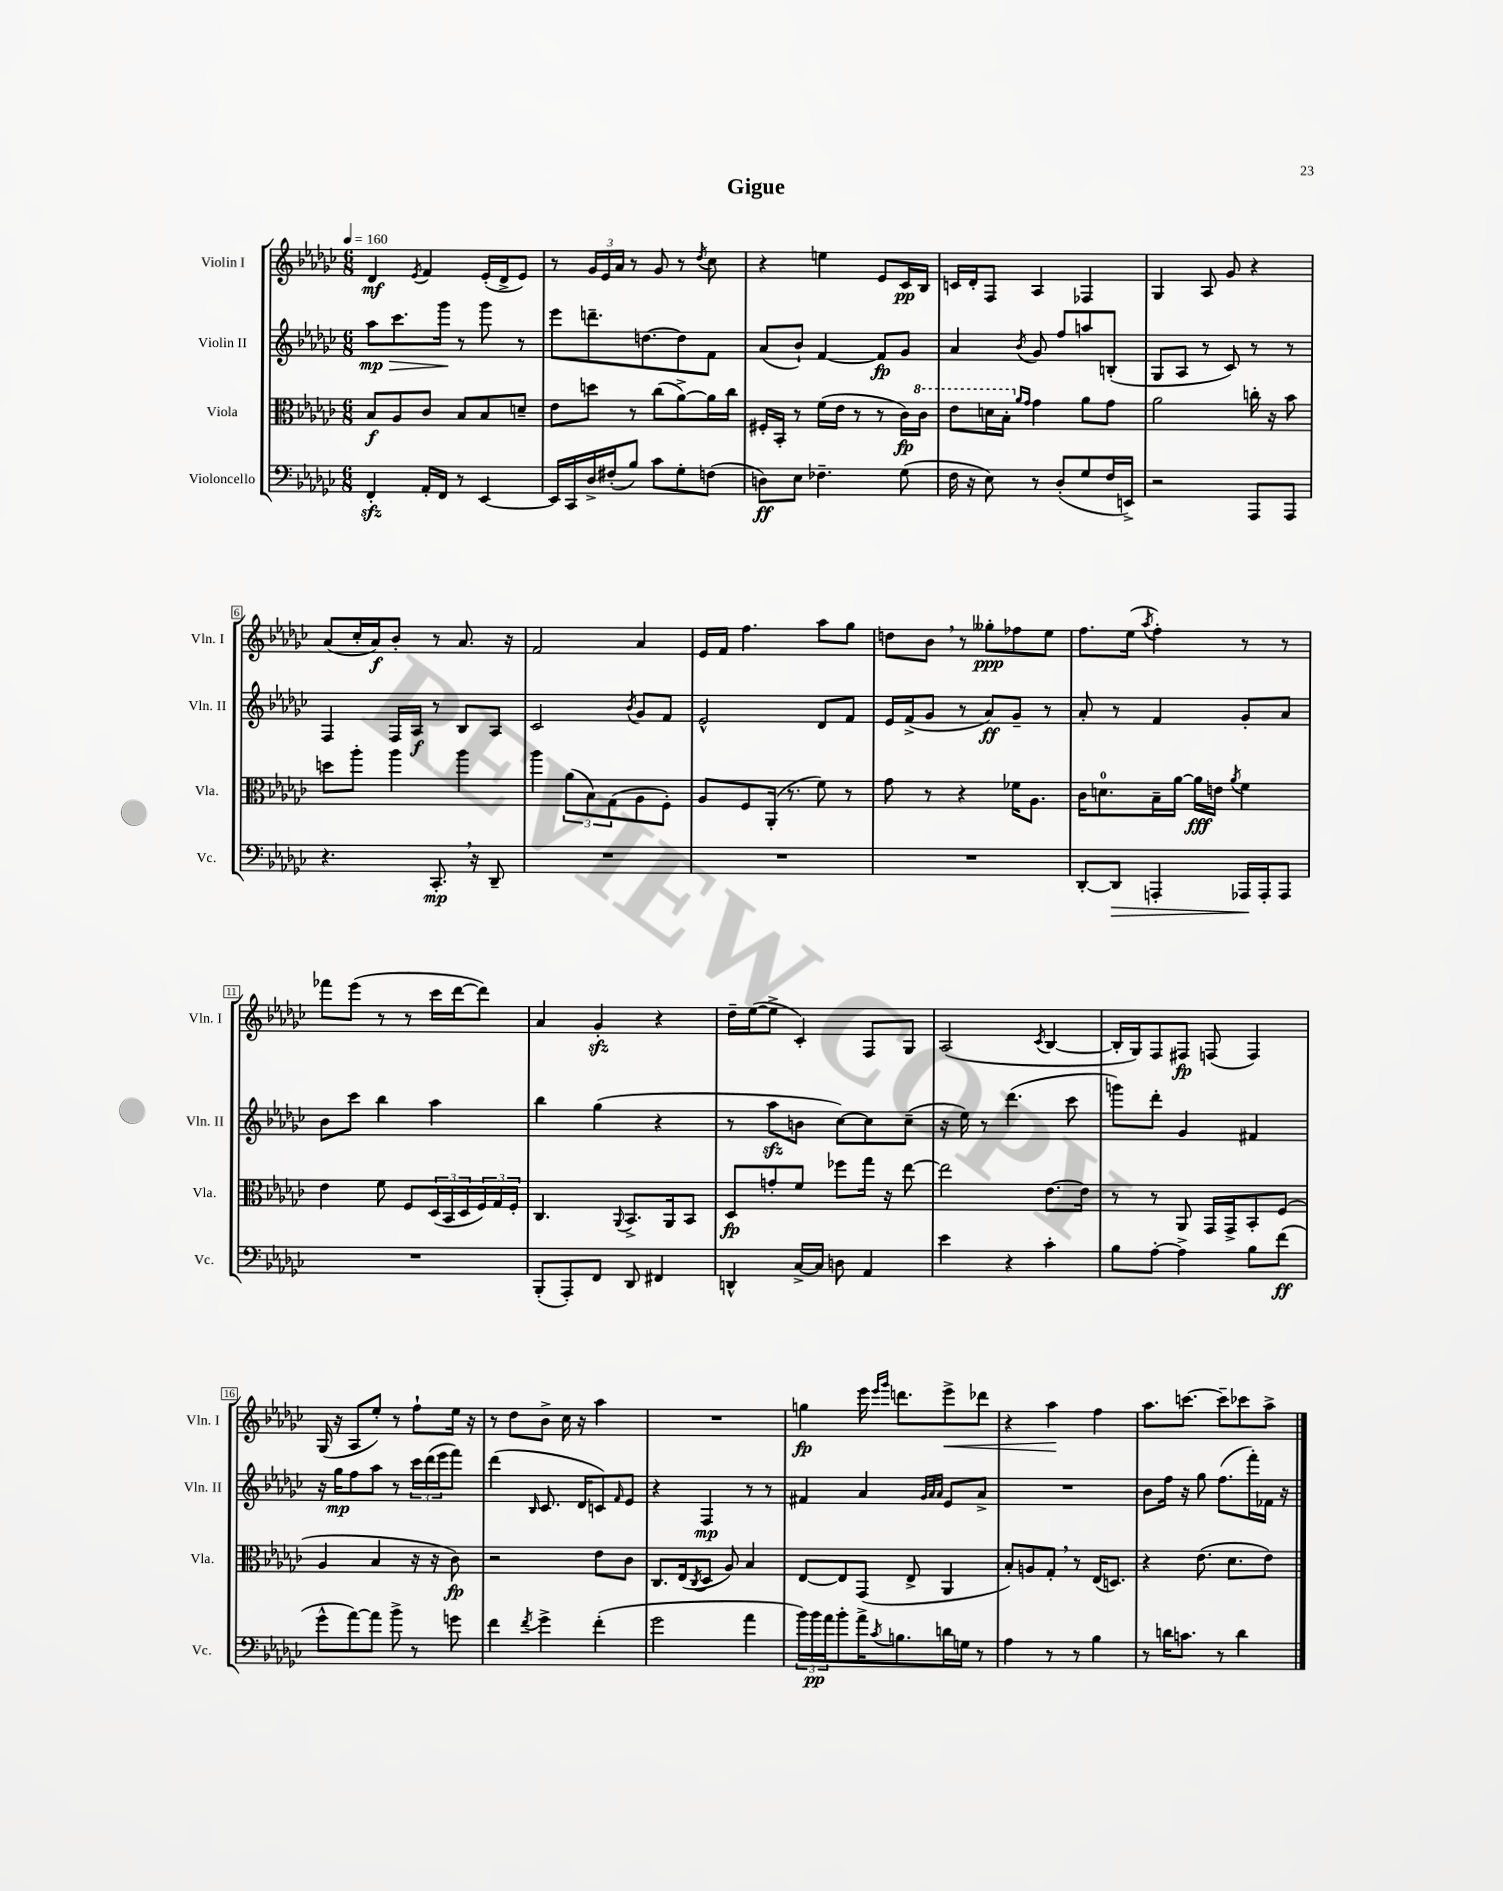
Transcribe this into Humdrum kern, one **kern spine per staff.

**kern	**kern	**kern	**kern
*staff4	*staff3	*staff2	*staff1
*clefF4	*clefC3	*clefG2	*clefG2
*k[b-e-a-d-g-c-]	*k[b-e-a-d-g-c-]	*k[b-e-a-d-g-c-]	*k[b-e-a-d-g-c-]
*M6/8	*M6/8	*M6/8	*M6/8
*MM160	*MM160	*MM160	*MM160
4FF'	8B-	8aa-	4d-
.	8A-	8.ccc-	.
.	.	.	8qe-
16AA-'	8c-	.	4f
16FF	.	16ggg-	.
8r	8B-	8r	.
[4EE-	8B-	8ggg-	(16e-'
.	.	.	16d-^
.	8d~	8r	8e-)
=	=	=	=
16EE-]	8e-	8eee-	8r
16CC-	.	.	.
16D-^	8dd	8.ddd~	24g-
.	.	.	24e-
(16F#'	.	.	.
.	.	.	24a-
8B-)	8r	.	8r
.	.	[8.dd	.
8c-	(8cc-	.	8g-
8G-'	[8a-^)	8dd]	8r
.	.	.	8qdd-
(8F	16a-]	8f	8cc-
.	16cc-	.	.
=	=	=	=
8D)	16F#'	(8a-	4r
.	16BB-'	.	.
8E-	8r	8b-`)	.
4.F-~	(16f	[4f	4ee
.	16e-	.	.
.	8r	.	.
.	8r	8f]	8e-
(8G-	16c-)	8g-	16c-
.	16cc-	.	16B-
=	=	=	=
16F	8ee-	4a-	16c
16r	.	.	16d-'
8E-)	16dd	.	8F
.	16b-'	.	.
.	16qqa-	.	.
.	16qqg-	8qb-	.
8r	4g-	8g-	4A-
(8D-'	.	8ff	.
8G-	8a-	8aa	4F-
16F	8g-	(8B'	.
16EE^)	.	.	.
=	=	=	=
2r	2a-	8G-	4G-
.	.	8A-	.
.	.	8r	8A-
.	.	8c-)	8g-
8AAA-	16cc'	8r	4r
.	16r	.	.
8AAA-	8b-	8r	.
=	=	=	=
4.r	8dd	4F	(8a-
.	8aa-'	.	16cc-'
.	.	.	16a-)
.	4aa-	16F	8b-'
.	.	16A-	.
8.CC-'	.	8r	8r
.	4aa-	8B-	8.a-
16r	.	.	.
8DD-~	.	8A-	.
.	.	.	16r
=	=	=	=
2.r	4aa-	2c-	2f
.	(12a-	.	.
.	12B-)	.	.
.	(12G-	.	.
.	.	8qb-	.
.	8A-	8g-	4a-
.	8F')	8f	.
=	=	=	=
2.r	8A-	2e-^^	16e-
.	.	.	16f
.	8F	.	4.ff
.	(16AA-'	.	.
.	8.r	.	.
.	8f)	8d-	8aa-
.	8r	8f	8gg-
=	=	=	=
2.r	8g-	16e-	8dd
.	.	(16f^	.
.	8r	8g-	8b-
.	4r	8r	8r
.	.	8a-)	8gg--'
.	16f-	8g-~	8ff-
.	8.A-	.	.
.	.	8r	8ee-
=	=	=	=
[8DD-'	16c-	8a-'	8.ff
.	8.d	.	.
8DD-]	.	8r	.
.	.	.	(16ee-
.	.	.	8qaa-
4AAA'	16B-~	4f	4ff')
.	[16a-	.	.
.	16a-]	.	.
.	16e	.	.
.	8qa-	.	.
16AAA-	4f	8g-'	8r
16AAA-'	.	.	.
8AAA-	.	8a-	8r
=	=	=	=
2.r	4e-	8b-	8fff-
.	.	8ccc-	(8eee-
.	8f	4bb-	8r
.	8F	.	8r
.	(24D-	4aa-	16ccc-
.	24BB-	.	.
.	.	.	[16ddd-
.	24D-	.	.
.	24F)	.	8ddd-])
.	24G-	.	.
.	24F'	.	.
=	=	=	=
(8BBB-'	4.C-	4bb-	4a-
8AAA-')	.	.	.
8FF	.	(4gg-	4g-'
.	8qqAA-	.	.
8DD-	8.BB-^	.	.
4FF#	.	4r	4r
.	16AA-	.	.
.	8BB-	.	.
=	=	=	=
4DD^^	8D-	8r	16dd-~
.	.	.	([16ee-
.	8g'	8aa-	8ee-^]
[16C-^	8f	8b	4c-')
16C-]	.	.	.
8D	8ff-	[8cc-)	.
4AA-	16gg-	8cc-]	8F
.	16r	.	.
.	[8ee-	(8cc-~	8G-
=	=	=	=
4e-	2ee-]	16r	(2A-
.	.	16ee-)	.
.	.	8r	.
4r	.	(4.ddd-	.
.	.	.	8qc-
4c-'	[8.e-	.	[4B-
.	.	8ccc-	.
.	16e-]	.	.
=	=	=	=
8B-	8r	8ggg)	16B-']
.	.	.	16G-)
[8A-'	8r	8ddd-'	8F
4A-^]	8AA-	4g-	8F#
.	16GG-	.	(8F
.	16GG-^	.	.
8B-	8BB-'	4f#	4F)
(8f	(8F	.	.
=	=	=	=
8g-^^	4A-	16r	(16G-
.	.	16gg-	16r
[8a-)	.	8ff	8A-
8a-]	4B-	8aa-	8ee-')
8b-^	.	8r	8r
8r	16r	24ccc-	8ff`
.	.	(24ddd-	.
.	16r	.	.
.	.	24eee-	.
8g	8c-)	8fff)	16ee-
.	.	.	16r
=	=	=	=
4f	2r	(4ddd-	8r
.	.	.	8dd-
8qf	.	16qqB-	.
4g-^	.	8.c-	8b-^
.	.	.	16cc-
.	.	16d-	16r
(4f'	8e-	8c)	4aa-
.	.	16qqf	.
.	8c-	8e-	.
=	=	=	=
2g-	8.C-	4r	2.r
.	(16E-	.	.
.	8qC-	.	.
.	8D-	4F	.
.	8A-)	.	.
4a-	4B-	8r	.
.	.	8r	.
=	=	=	=
24b-)	[8E-	4f#	4gg
24b-	.	.	.
24a-	.	.	.
8b-'	8E-]	.	.
16a-^	(8GG-	4a-	16eee-
.	.	.	16qqeee-
8qc-	.	.	16qqggg-
8.B	.	.	8.ddd
.	8E-^	.	.
.	.	32qqg-	.
.	.	32qqa-	.
.	.	32qqa-	.
16d	4AA-	8e-	8eee-^
16G	.	.	.
8r	.	8a-^	8ddd-
=	=	=	=
4A-	8B-')	2.r	4r
.	8A	.	.
8r	8G-'	.	4aa-
8r	8r	.	.
4B-	(16E-	.	4ff
.	8.D)	.	.
=	=	=	=
8r	4r	8b-	8.aa-
16d	.	16ff	.
8.c	.	16r	[8.ccc
.	(8.e-	8gg-	.
8r	.	(8.ff	8ccc~]
.	8.d-	.	.
4d	.	.	8ccc-
.	.	16fff')	.
.	8e-)	16f-	8aa-^
.	.	16r	.
==	==	==	==
*-	*-	*-	*-
